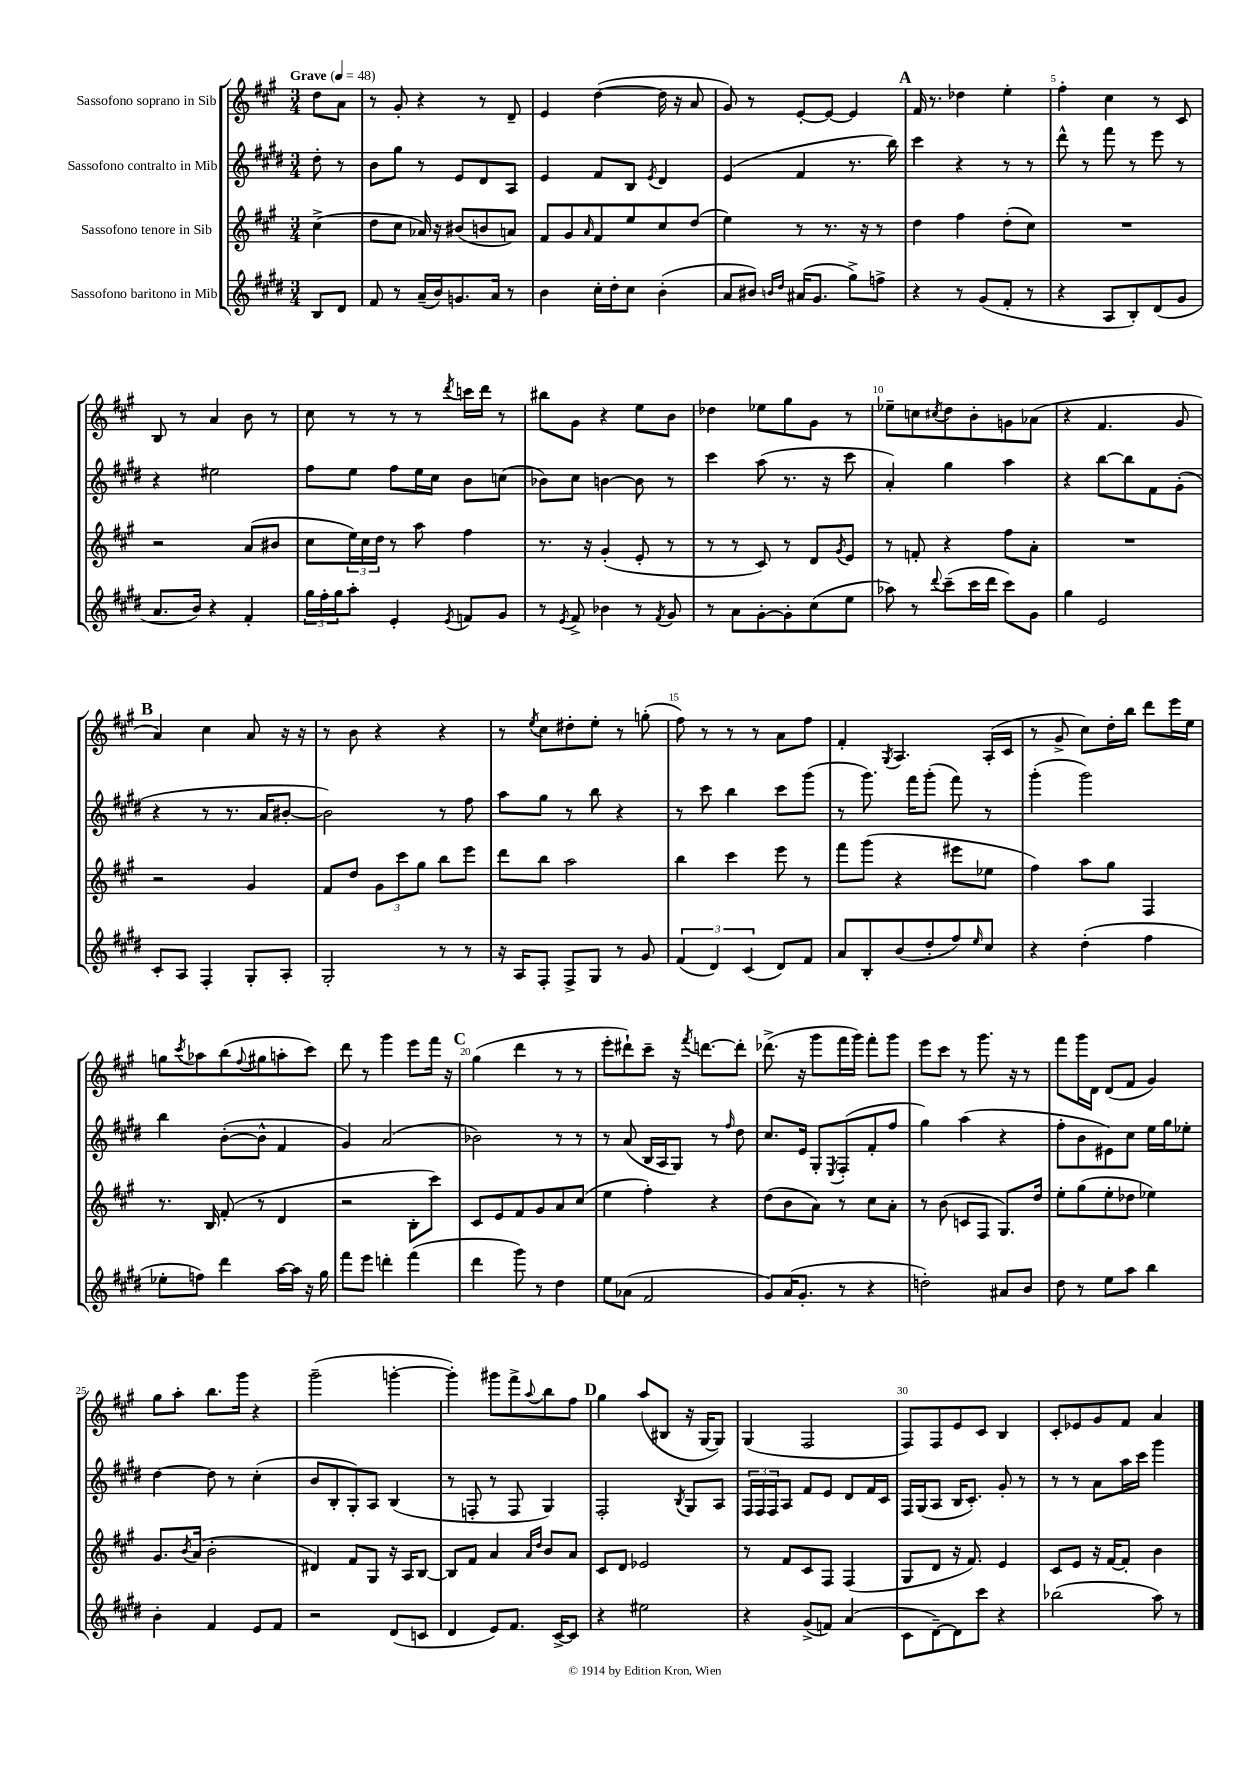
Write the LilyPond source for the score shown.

<<
\new StaffGroup <<
\new Staff = "s0" \with { instrumentName = "Sassofono soprano in Sib" } {
    \clef treble \key a \major \numericTimeSignature \time 3/4 \partial 4 \tempo "Grave" 4 = 48
    d''8 a'8 |
    r8 gis'8-. r4 r8 d'8-- |
    e'4 d''4~( d''16 r16 a'8 |
    gis'8) r8 e'8~-. e'8~ e'4 |
    \mark \markup { \bold "A" } fis'16 r8. des''4 e''4-. |
    fis''4-. cis''4 r8 cis'8 |
    b8 r8 a'4 b'8 r8 |
    cis''8 r8 r8 r8 \acciaccatura { d'''8 } c'''16 d'''16 r8 |
    bis''8 gis'8 r4 e''8 b'8 |
    des''4 ees''8 gis''8 gis'8 r8 |
    ees''8-- c''8 \acciaccatura { cis''8 } d''8 b'8-. g'8 aes'8( |
    r4 fis'4. gis'8 |
    \mark \markup { \bold "B" } a'4) cis''4 a'8 r16 r16 |
    r8 b'8 r4 r4 |
    r8 \acciaccatura { e''8 } cis''8 dis''8-. e''8-. r8 g''8-.( |
    fis''8) r8 r8 r8 a'8 fis''8 |
    fis'4-. \acciaccatura { gis8 } a4. a16-.( cis'16 |
    r8 gis'8-> cis''8) d''16-. b''16 d'''8 e'''16 e''16 |
    g''8 \acciaccatura { cis'''8 } aes''8 b''8( \appoggiatura { fis''8 } gis''8 a''8-. cis'''8) |
    d'''8 r8 gis'''4 e'''8 fis'''16 r16 |
    \mark \markup { \bold "C" } gis''4( d'''4 r8 r8 |
    e'''8-. dis'''8-!) cis'''8-- r16 \acciaccatura { fis'''8 } d'''8.~ d'''8-. |
    des'''8.->( r16 gis'''8 fis'''16 gis'''16) fis'''8-. gis'''8 |
    e'''8 cis'''8 r8 gis'''8. r16 r8 |
    fis'''8 gis'''16 d'16 d'8( fis'8 gis'4) |
    gis''8 a''8-. b''8. gis'''16 r4 |
    gis'''2--( g'''4~-. |
    g'''4-.) gis'''8 fis'''8-> \appoggiatura { a''8 } b''8 fis''8 |
    \mark \markup { \bold "D" } gis''4 a''8( bis8 r16 gis16~ gis8) |
    gis4( fis2 |
    fis8) fis8 e'8 cis'8 b4 |
    cis'8-. ees'8 gis'8 fis'8 a'4 \bar "|." |
}
\new Staff = "s1" \with { instrumentName = "Sassofono contralto in Mib" } {
    \clef treble \key e \major \numericTimeSignature \time 3/4 \partial 4
    dis''8-. r8 |
    b'8 gis''8 r8 e'8 dis'8 a8 |
    e'4 fis'8 b8 \acciaccatura { e'8 } dis'4 |
    e'4( fis'4 r8. b''16) |
    \mark \markup { \bold "A" } cis'''4 r4 r8 r8 |
    dis'''8-^ r8 fis'''8 r8 e'''8 r8 |
    r4 eis''2 |
    fis''8 e''8 fis''8 e''16 cis''16 b'8 c''8( |
    bes'8) cis''8 b'4~ b'8 r8 |
    cis'''4 a''8( r8. r16 cis'''8 |
    a'4-.) gis''4 a''4 |
    r4 b''8~ b''8 fis'8 gis'8-.( |
    \mark \markup { \bold "B" } r4 r8 r8. a'16 bis'8~-. |
    bis'2) r8 fis''8 |
    a''8 gis''8 r8 b''8 r4 |
    r8 cis'''8 b''4 cis'''8 gis'''8( |
    r8 gis'''8.) fis'''16 gis'''8-.( fis'''8) r8 |
    gis'''4-.( gis'''2) |
    b''4 b'8~-.( b'8-^ fis'4 |
    gis'4) a'2( |
    \mark \markup { \bold "C" } bes'2) r8 r8 |
    r8 a'8( b16 a16 gis8) r8 \grace { fis''16 } dis''8 |
    cis''8. e'16 gis8-. \acciaccatura { e8 } fis8-.( fis'8-. fis''8 |
    gis''4) a''4( r4 |
    fis''8-. b'8 eis'8) cis''8 e''16 gis''16 ees''8-. |
    dis''4~ dis''8 r8 cis''4-.( |
    b'8 b8-. gis8-.) a8 b4( |
    r8 f8-. r8 f8 gis4) |
    \mark \markup { \bold "D" } fis2-. \acciaccatura { b8 } gis8 a8 |
    \tuplet 3/2 { fis16 fis16 fis16 } a8 fis'8 e'8 dis'8 fis'16 cis'16 |
    fis16 gis16( a8 b16 cis'8.-.) gis'8-. r8 |
    r8 r8 a'8 a''16 cis'''16 gis'''4 \bar "|." |
}
\new Staff = "s2" \with { instrumentName = "Sassofono tenore in Sib" } {
    \clef treble \key a \major \numericTimeSignature \time 3/4 \partial 4
    cis''4->( |
    d''8 cis''8 aes'16) r16 bis'8( b'8 a'8) |
    fis'8 gis'8 \grace { a'16 } fis'8 e''8 cis''8 d''8( |
    e''4) r8 r8. r16 r8 |
    \mark \markup { \bold "A" } d''4 fis''4 d''8-.( cis''8) |
    R2. |
    r2 a'8( bis'8 |
    cis''8 \tuplet 3/2 { e''16) cis''16 d''16 } r8 a''8 fis''4 |
    r8. r16 gis'4-.( e'8-. r8 |
    r8 r8 cis'8) r8 d'8 \acciaccatura { gis'8 } e'8 |
    r8 f'8-. r4 fis''8 a'8-. |
    R2. |
    \mark \markup { \bold "B" } r2 gis'4 |
    fis'8 d''8 \tuplet 3/2 { gis'8 cis'''8 gis''8 } b''8 e'''8 |
    d'''8 b''8 a''2 |
    b''4 cis'''4 e'''8 r8 |
    fis'''8 gis'''8( r4 eis'''8 ees''8 |
    fis''4) a''8 gis''8 fis4 |
    r8. b16 fis'8-.( r8 d'4 |
    r2 b8-. cis'''8) |
    \mark \markup { \bold "C" } cis'8 e'8 fis'8 gis'8 a'8 cis''8( |
    e''4 fis''4-.) r4 |
    d''8( b'8 a'8) r8 cis''8 a'8-. |
    r8 b'8( c'8 fis8 gis8.) d''16 |
    e''8-. gis''8( e''8-. des''8 ees''4) |
    gis'8. \acciaccatura { b'8 } a'16( b'2-. |
    dis'4) fis'8 gis8 r16 a16 b8~ |
    b8 fis'8 a'4 \grace { a'16 d''16 } b'8 a'8 |
    \mark \markup { \bold "D" } cis'8 d'8 ees'2 |
    r8 fis'8 cis'8 fis8 fis4( |
    gis8 d'8 r16 fis'8.) e'4 |
    cis'8 e'8 r16 fis'16~ fis'8-. b'4 \bar "|." |
}
\new Staff = "s3" \with { instrumentName = "Sassofono baritono in Mib" } {
    \clef treble \key e \major \numericTimeSignature \time 3/4 \partial 4
    b8 dis'8 |
    fis'8 r8 a'16--( b'16) g'8. a'16 r8 |
    b'4 cis''16-. dis''16-. cis''8 b'4-.( |
    a'8 bis'8) \grace { b'16 dis''16 } ais'16( gis'8. gis''8->) f''8-> |
    \mark \markup { \bold "A" } r4 r8 gis'8( fis'8-. r8 |
    r4 a8 b8-.) dis'8( gis'8 |
    a'8. b'16) r4 fis'4-. |
    \tuplet 3/2 { gis''16 fis''16-. gis''16 } a''8-. e'4-. \acciaccatura { e'8 } f'8 gis'8 |
    r8 \acciaccatura { e'8 } fis'8-> bes'4 r8 \acciaccatura { fis'8 } gis'8 |
    r8 a'8 gis'8~-. gis'8-. cis''8( e''8 |
    aes''8) r8 \appoggiatura { dis'''8 } cis'''8--( cis'''16 dis'''16 cis'''8) gis'8 |
    gis''4 e'2 |
    \mark \markup { \bold "B" } cis'8-. a8 fis4-. gis8-. a8-. |
    gis2-. r8 r8 |
    r16 a16 fis8-. fis8-> gis8 r8 gis'8 |
    \tuplet 3/2 { fis'4( dis'4) cis'4( } dis'8) fis'8 |
    a'8 b8-. b'8( dis''8-. fis''8) \grace { e''16 } cis''8 |
    r4 dis''4-.( fis''4 |
    ees''8-. f''8) dis'''4 a''16~ a''16 r16 gis''16 |
    fis'''8 e'''8 d'''4-. fis'''4( |
    \mark \markup { \bold "C" } dis'''4 gis'''8) r8 dis''4 |
    e''8 aes'8( fis'2 |
    gis'8) a'16( gis'8.-. r8 r4 |
    d''2-.) ais'8 b'8 |
    dis''8 r8 e''8 a''8 b''4 |
    b'4-. fis'4 e'8 fis'8 |
    r2 dis'8( c'8 |
    dis'4 e'8) fis'8. cis'16~-> cis'8 |
    \mark \markup { \bold "D" } r4 eis''2 |
    r4 gis'8->( f'8) a'4( |
    cis'8 dis'8~--) dis'8 cis'''8 r4 |
    bes''2( a''8) r8 \bar "|." |
}
>>
>>
\layout { \context { \Score \override BarNumber.break-visibility = ##(#f #t #t) barNumberVisibility = #(every-nth-bar-number-visible 5) } }
